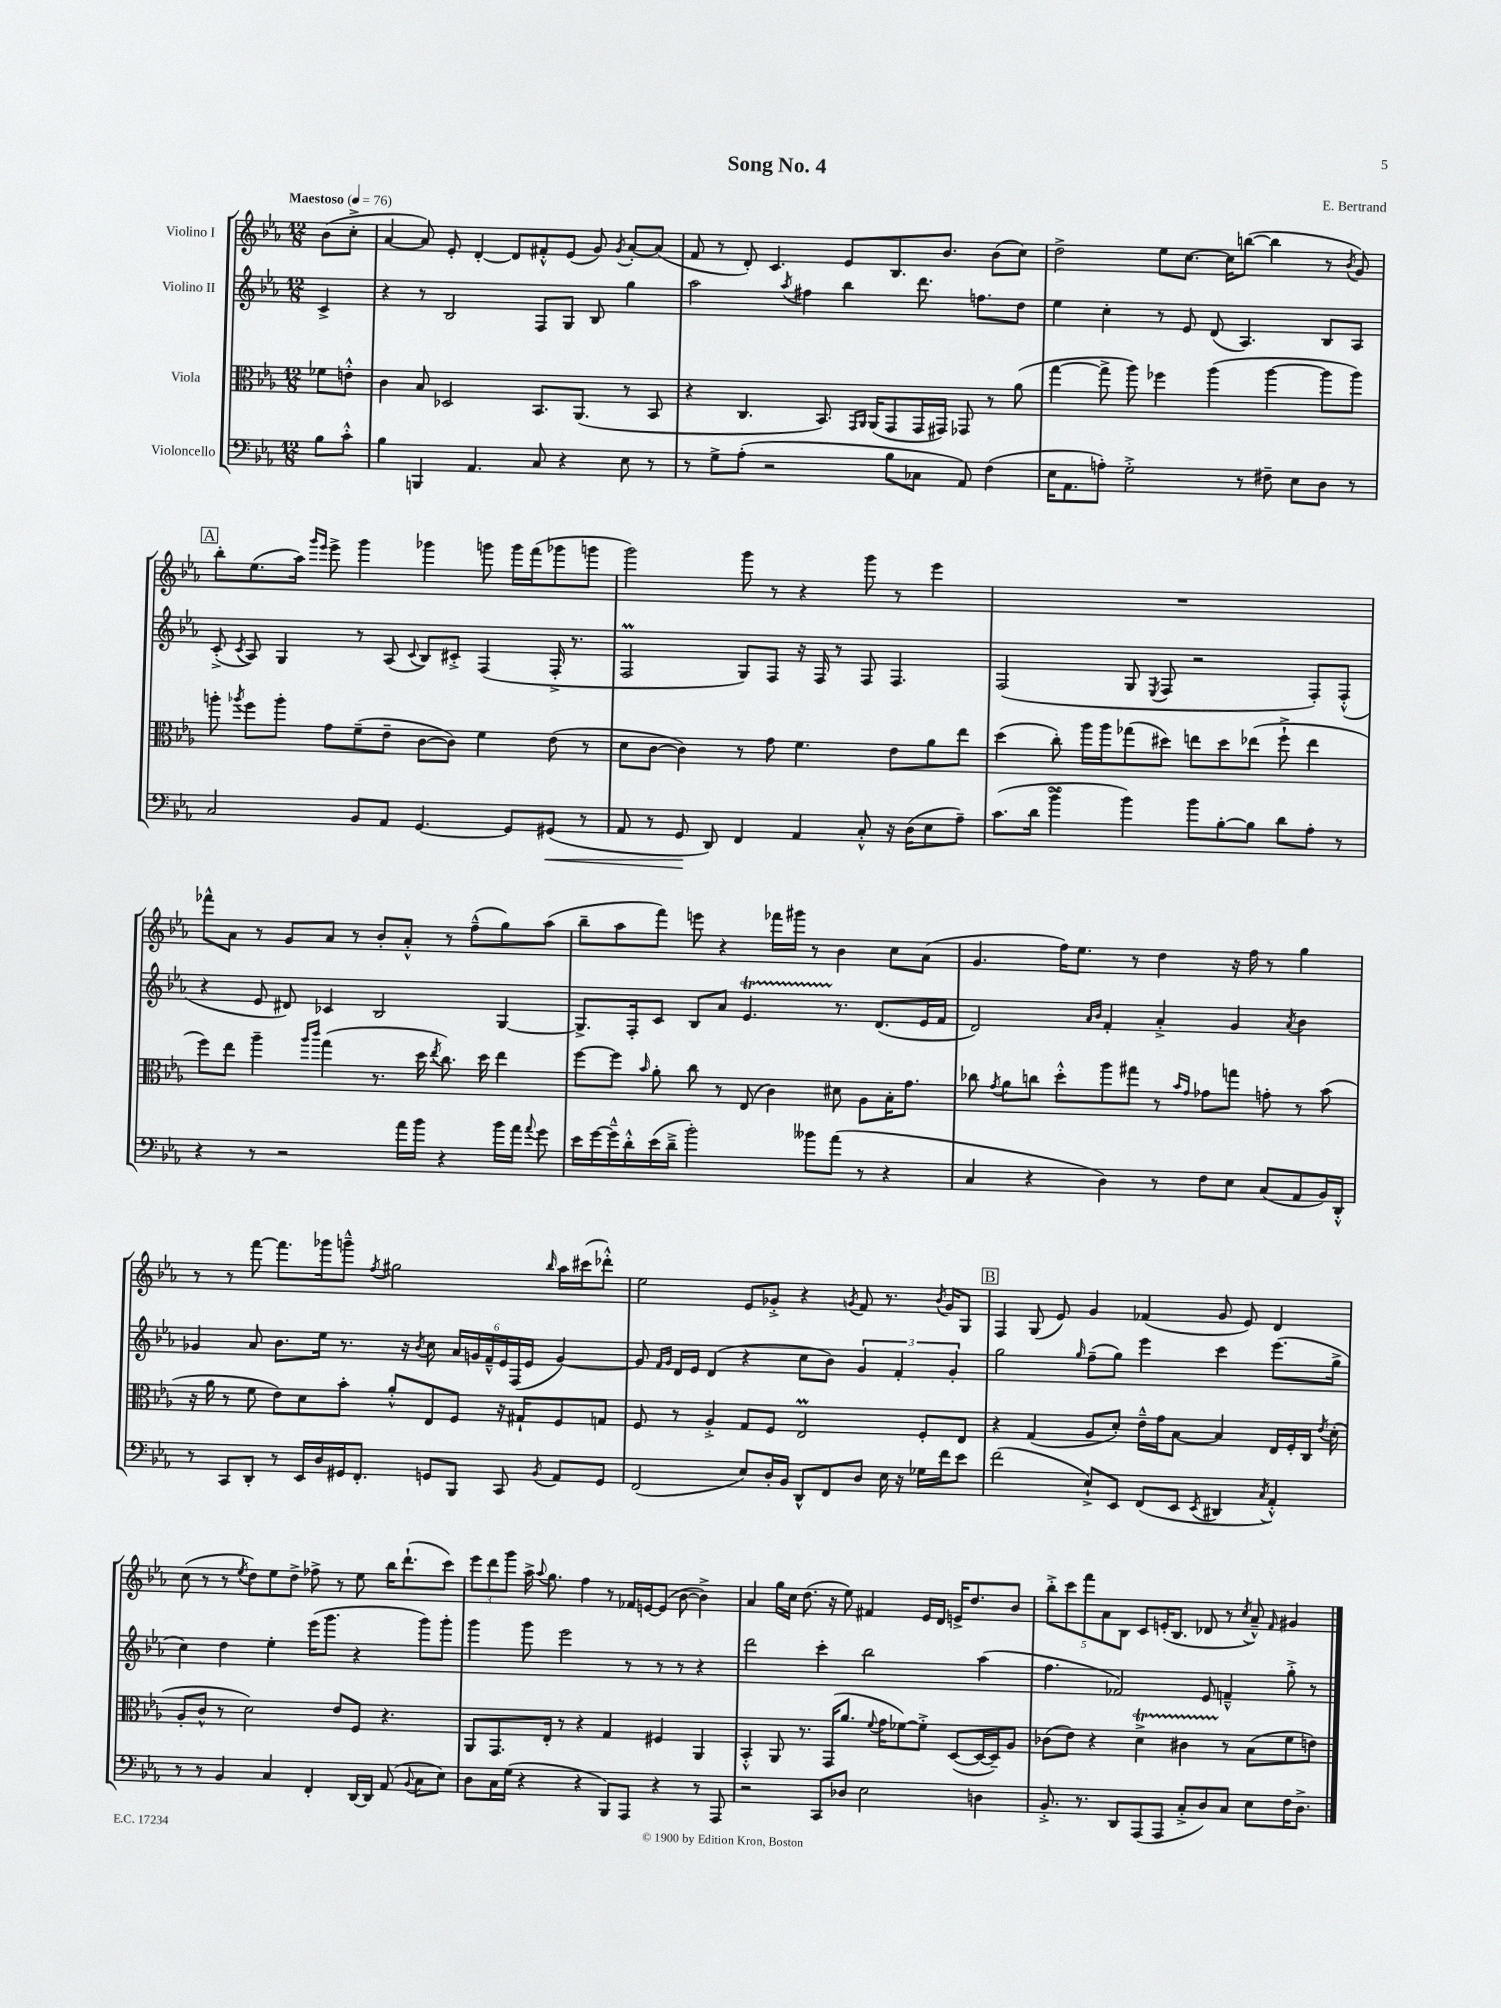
\header { title = "Song No. 4" composer = "E. Bertrand" }
<<
\new StaffGroup <<
\new Staff = "s0" \with { instrumentName = "Violino I" } {
    \clef treble \key ees \major \numericTimeSignature \time 12/8 \partial 4 \tempo "Maestoso" 4 = 76
    \autoBeamOff bes'8[( c''8]-.-> |
    aes'4~ aes'8) ees'8-. d'4~-. d'8[ fis'8-.-^ ees'8]( g'8) \acciaccatura { g'8 } aes'8[~-. aes'8]( |
    f'8 r8 d'8-.) c'4. ees'8[ bes8. bes'8.] bes'8[( c''8]) |
    d''2-> ees''8[ c''8.]~ c''16[ b''8]~( b''4 r8 \acciaccatura { bes'8 } g'8) |
    \mark \markup { \box "A" } bes''8[-. ees''8.( aes''16]) \grace { g'''16[ ees'''16] } ees'''8-> g'''4 ges'''4 g'''8 g'''16[ f'''16( ges'''8 g'''8] |
    g'''2) g'''8 r8 r4 g'''8 r8 ees'''4 |
    R1. |
    fes'''8[-^ aes'8] r8 g'8[ aes'8] r8 bes'8[-. aes'8]-.-^ r8 f''8[---^( g''8) aes''8]( |
    bes''8[-- aes''8 f'''8]) e'''8 r4 fes'''16[ gis'''16] r8 bes'4 c''8[ aes'8]( |
    g'4. f''16[) ees''8.] r8 d''4 r16 f''16 r8 g''4 |
    r8 r8 f'''8~ f'''8.[ ges'''16 g'''8]---^ \acciaccatura { f''8 } gis''2 \grace { bes''16 } aes''16[ cis'''16( des'''8]-.-^) |
    ees''2 ees'8[ ges'8]-.-> r4 \acciaccatura { g'8 } f'8 r8. \acciaccatura { bes'8 } g'16[ g8] |
    \mark \markup { \box "B" } f4 g8( ees'8) g'4 fes'4( g'8 ees'8) d'4 |
    c''8( r8 r8 \acciaccatura { ees''8 } d''8[) ees''8 d''8]-> fes''8-> r8 ees''8 bes''16[ d'''8.-!( c'''8]) |
    \tuplet 3/2 { ees'''8[ d'''8 g'''8] } aes''16-> \appoggiatura { aes''8 } g''8. f''4 r8 fes'16[ e'16~ e'8]( bes'8~ bes'4->) |
    aes'4 g''16[ c''16] d''8.( r16 ees''8) fis'4 ees'16[ d'16] e'16[-> d''8. bes'8] |
    \tuplet 5/4 { bes''8[-.-> c'''8 f'''8 aes'8 bes8] } c'8[ e'16-.( bes8.] des'8 r8 \acciaccatura { c''8 } aes'8---^) \grace { f'16 } gis'4 \bar "|." |
}
\new Staff = "s1" \with { instrumentName = "Violino II" } {
    \clef treble \key ees \major \numericTimeSignature \time 12/8 \partial 4
    \autoBeamOff c'4-> |
    r4 r8 bes2 f8[ g8] bes8 g''4 |
    aes''2 \acciaccatura { aes''8 } fis''4 bes''4 d'''8. f''8.[ d''8] |
    ees''4 c''4-. r8 ees'8 d'8( aes4.) bes8[ aes8] |
    \mark \markup { \box "A" } c'8-.->( \acciaccatura { c'8 } aes8) g4 r8 aes8( \appoggiatura { c'8 } bes8[) cis'8]-.-> f4( f16-.-> r8. |
    f2\prall g8[) f8] r16 f16 r8 f8 f4. |
    f2( g8 \acciaccatura { ees8 } f8 r2 f8[-.) f8]-.-^( |
    r4 ees'8 dis'8) ces'4 bes2 g4~ |
    g8.[-> f16-. c'8] bes8[ aes'8] ees'4.\startTrillSpan r8.\stopTrillSpan d'8.[( ees'16 f'16] |
    d'2) \grace { aes'16[ bes'16] } f'4-. aes'4-.-> g'4 \acciaccatura { aes'8 } bes'4 |
    ges'4 aes'8 bes'8.[ ees''16] r8. r16 \acciaccatura { bes'8 } c''8 \tuplet 6/4 { aes'16[ g'16 f'16---^ ees'16 f16( ees'16] } g'4~) |
    g'8 \grace { f'16[ g'16] } d'16[ ees'16] d'4( r4 c''8[ bes'8]) \tuplet 3/2 { g'4 f'4-. g'4-. } |
    \mark \markup { \box "B" } g''2 \grace { g''16 } f''8[--( g''8]) ees'''4 c'''4 ees'''8.[( g''16]-> |
    c''4) d''4 ees''4-. ees'''16[( g'''8.] r4 g'''8[) g'''8]-. |
    g'''4 g'''8 ees'''2 r8 r8 r8 r4 |
    d'''2 c'''4-. bes''2 aes''4( |
    f''4. fes'2) ees'8 f'4---^ g''8-.-> r8 \bar "|." |
}
\new Staff = "s2" \with { instrumentName = "Viola" } {
    \clef alto \key ees \major \numericTimeSignature \time 12/8 \partial 4
    \autoBeamOff fes'8[ e'8]-.-^ |
    c'4 bes8 des2 bes,8.[ aes,8.]( r8 bes,8 |
    r4 c4. bes,8.) \grace { g,16[ aes,16] } aes,16[( g,8 g,16 gis,16]) ges,8 r8 aes'8( |
    g''4~ g''8-> aes''8) fes''4 aes''4( aes''4~ aes''8[ aes''8]) |
    \mark \markup { \box "A" } a''8-. \acciaccatura { aes''8 } f''8[ aes''8]-. g'8[ f'8--( ees'8]-- c'8[~ c'8]) f'4 ees'8( r8 |
    d'8[ c'8]~ c'4) r8 g'8 f'4. ees'8[ aes'8 ees''8] |
    d''4( c''8-.) aes''16[ aes''16 ges''8( dis''8]) e''8[ dis''8 ees''8]( f''8-!-> ees''4 |
    f''8[) ees''8] aes''4-- \grace { aes''16[ c'''16] } g''4( r8. d''16 \acciaccatura { ees''8 } c''8.) d''16 ees''4 |
    f''8[~ f''8] \grace { bes'16 } aes'8-. c''8 r8 ees8( c'4) dis'8 aes8[ bes16-. g'8.] |
    ces''8 \acciaccatura { g'8 } aes'8[ c''8] d''8[-.-^ aes''8 gis''8] r8 \grace { bes'16[ g'16] } ges'8[ g''8] g'8-. r8 bes'8( |
    r16 aes'16 r8 f'8 ees'8[) d'8 bes'8]-. aes'8[-.-^ ees8 f8] r16 gis16[-! f8 g8] |
    f8 r8 aes4-.-> g8[ f8] ees2\prall f8[-. ees8] |
    \mark \markup { \box "B" } r4 g4( aes8[ d'8]-.) ees'16[---^ g'16 bes8]~ bes4 ees16[ f16-. c16] \acciaccatura { ees'8 } d'16-.( |
    aes8[-. c'8]-^ r8 d'2) ees'8[ f8] r4. |
    aes,8[ g,8. ees16]-. r8 r4 g4 fis4 aes,4 |
    bes,4-.-^ aes,8 r8. g,16[( aes'8.] \appoggiatura { f'8 } g'16[ fes'8~) fes'8]-.-> d8[~( d16~ d16--) aes8] |
    ces'8[( ees'8]) r4 d'4->\startTrillSpan cis'4 r8\stopTrillSpan bes8[( f'8 e'8]) \bar "|." |
}
\new Staff = "s3" \with { instrumentName = "Violoncello" } {
    \clef bass \key ees \major \numericTimeSignature \time 12/8 \partial 4
    \autoBeamOff bes8[ c'8]-.-^ |
    bes4 b,,4 aes,4. c8 r4 ees8 r8 |
    r8 g8[-> aes8]-.( r2 bes8[ ces8] aes,8) f4( |
    ees16[ aes,8. a8]-.) g2-.-> r8 fis8-- ees8[ d8] r8 |
    \mark \markup { \box "A" } c2 bes,8[ aes,8] g,4.~ g,8[ gis,8]\<( r8 |
    aes,8 r8 g,8\! d,8) f,4 aes,4 c8-.-^ r16 d16[( ees8 aes8]--) |
    c'8.[( d'16] bes'4->\turn bes'4) bes'8[ bes8~-. bes8] d'8[ aes8]-. r8 |
    r4 r8 r2 aes'16[ bes'16] r4 bes'16[ aes'16] \appoggiatura { aes'8 } g'8 |
    ees'16[ g'16~ g'16---^ d'16-.-^ ees'16( d'16]---> bes'2-.) beses'8[ aes'8]( r8 r4 |
    c4 r4 d4) r8 f8[ ees8] c8[( aes,8 bes,16) d,16]-.-^ |
    r8 c,8[ d,8]-. r8 ees,16[ d16 gis,16 f,8.]-. g,8[ bes,,8] c,8 \acciaccatura { bes,8 } aes,8[ g,8] |
    f,2( ees8[) d16-. bes,16] d,8[-^ f,8 d8] ees16 r16 ges16[ f'16 ees'8] |
    \mark \markup { \box "B" } f'2( ees8[-!->) ees,8] f,8[( ees,8] \acciaccatura { ees,8 } dis,4 \acciaccatura { c8 } aes,4-.-^) |
    r8 r8 bes,4 c4 f,4-. d,16[~ d,16] aes,8( \appoggiatura { bes,8 } c8[ ees8]) |
    d8[ c16 g16]( r4 r4 bes,,8[) aes,,8] r4 r8 aes,,8 |
    r2 c,8[ des8] ees2 d4 |
    bes,8.-.-> r8. d,8[ aes,,8( aes,,8] c8[-.-> d8) c8] ees8[ f16 d8.]-> \bar "|." |
}
>>
>>
\layout { \context { \Score \remove "Bar_number_engraver" } }
